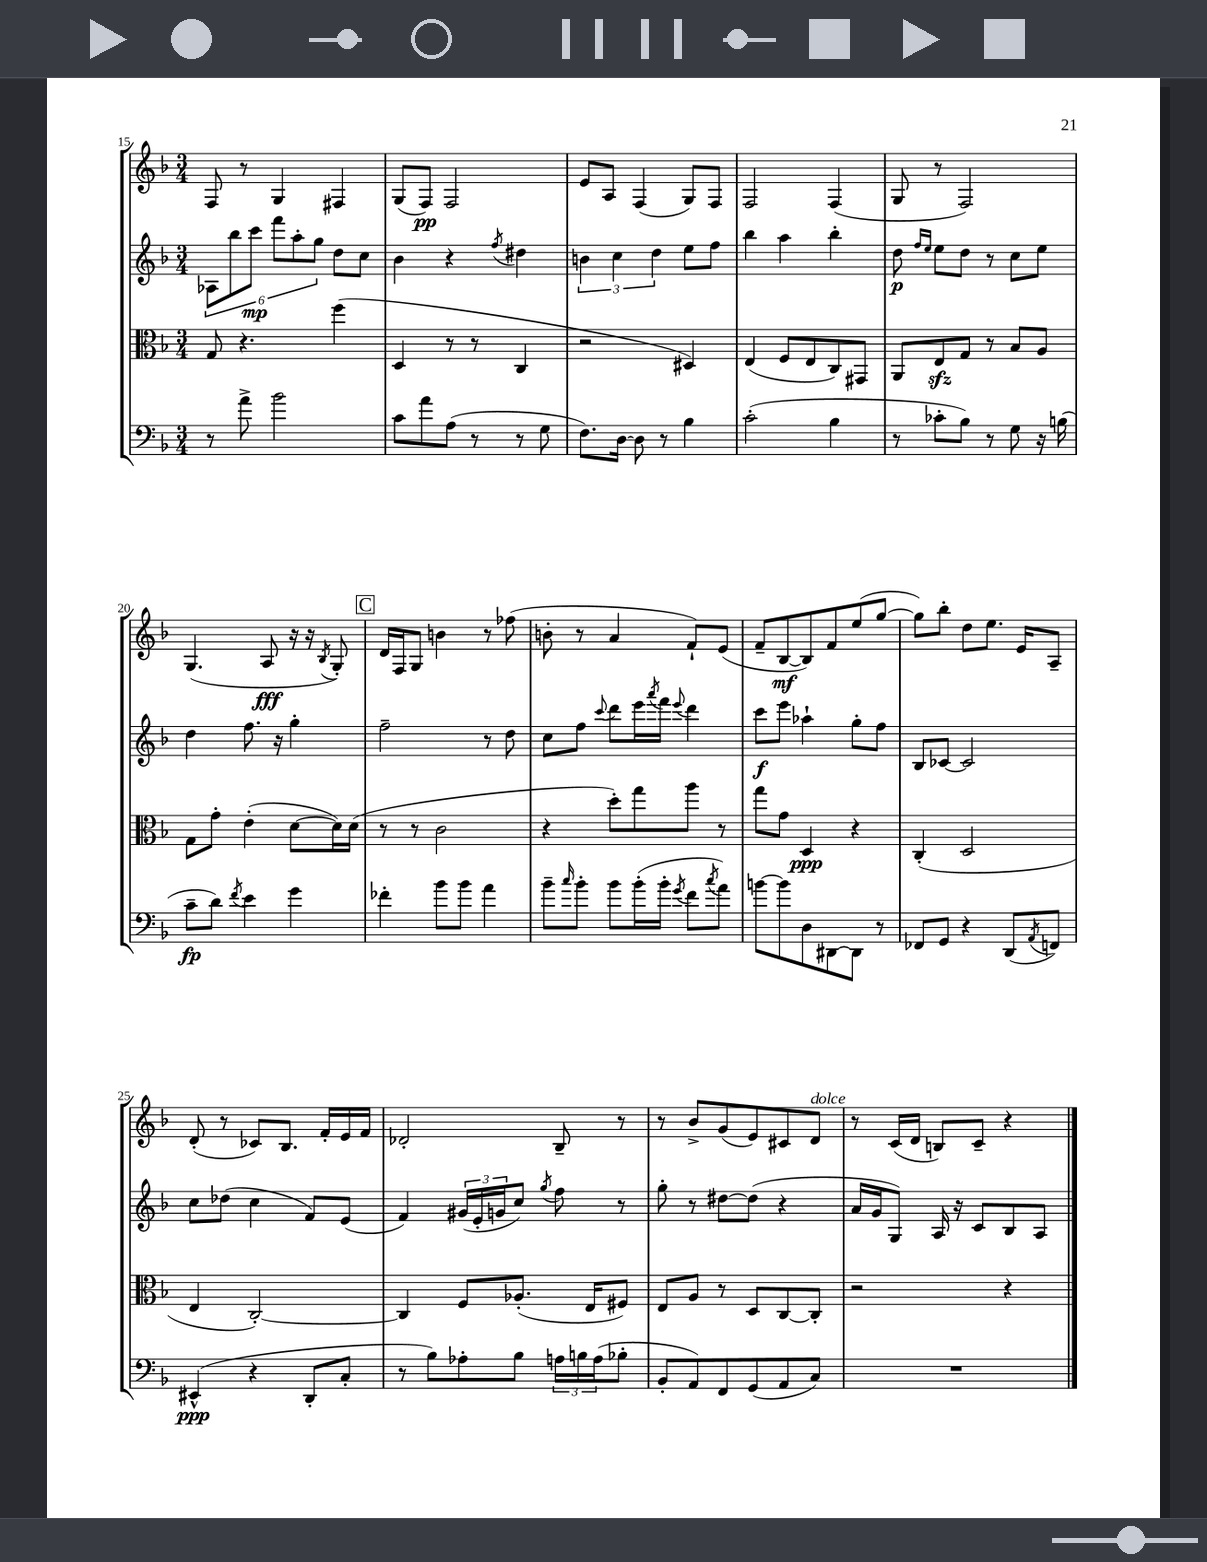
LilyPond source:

<<
\new StaffGroup <<
\new Staff = "s0" {
    \clef treble \key f \major \numericTimeSignature \time 3/4
    f8 r8 g4 fis4 |
    g8( f8\pp) f2 |
    e'8 a8 f4( g8) f8 |
    f2 f4( |
    g8 r8 f2) |
    g4.( a8\fff r16 r16 \acciaccatura { bes8 } g8-.) |
    \mark \markup { \box "C" } d'16 f16 g8 b'4 r8 fes''8( |
    b'8-. r8 a'4 f'8-!) e'8( |
    f'8-- bes8~\mf bes8) f'8 e''8( g''8~ |
    g''8) bes''8-. d''8 e''8. e'16 a8-- |
    d'8-.( r8 ces'8) bes8. f'16-. e'16 f'16 |
    des'2-. bes8-- r8 |
    r8 bes'8-> g'8( e'8) cis'8 d'8^\markup { \italic "dolce" } |
    r8 c'16( d'16 b8) c'8-- r4 \bar "|." |
}
\new Staff = "s1" {
    \clef treble \key f \major \numericTimeSignature \time 3/4
    \tuplet 6/4 { aes8 bes''8 c'''8\mp f'''8 a''8-. g''8 } d''8 c''8 |
    bes'4 r4 \acciaccatura { f''8 } dis''4 |
    \tuplet 3/2 { b'4 c''4 d''4 } e''8 f''8 |
    bes''4 a''4 bes''4-. |
    d''8\p \grace { f''16 e''16 } e''8 d''8 r8 c''8 e''8 |
    d''4 f''8. r16 g''4-. |
    \mark \markup { \box "C" } f''2-- r8 d''8 |
    c''8 f''8 \appoggiatura { c'''8 } d'''8 e'''16 \acciaccatura { a'''8 } f'''16 \appoggiatura { e'''8 } d'''4 |
    c'''8\f e'''8 aes''4-! g''8-. f''8 |
    bes8 ces'8~ ces'2 |
    c''8 des''8( c''4 f'8) e'8( |
    f'4) \tuplet 3/2 { gis'16( e'16-. g'16 } c''8) \acciaccatura { g''8 } f''8 r8 |
    g''8-. r8 dis''8~ dis''8( r4 |
    a'16 g'16 g8) a16 r16 c'8 bes8 a8 \bar "|." |
}
\new Staff = "s2" {
    \clef alto \key f \major \numericTimeSignature \time 3/4
    g8 r4. f''4( |
    d4 r8 r8 c4 |
    r2 dis4) |
    e4( f8 e8 c8) gis,8 |
    a,8 e8\sfz g8 r8 bes8 a8 |
    g8 g'8-. e'4-.( d'8~ d'16) d'16( |
    \mark \markup { \box "C" } r8 r8 c'2 |
    r4 d''8-.) g''8 a''8 r8 |
    g''8 g'8 d4\ppp r4 |
    c4-.( d2 |
    e4 c2~-.) |
    c4 f8 aes8.-.( e16 fis8) |
    e8 a8 r8 d8 c8~ c8-. |
    r2 r4 \bar "|." |
}
\new Staff = "s3" {
    \clef bass \key f \major \numericTimeSignature \time 3/4
    r8 a'8-> bes'2 |
    c'8 a'8 a8( r8 r8 g8 |
    f8.) d16~ d8 r8 bes4 |
    c'2-.( bes4 |
    r8 ces'8-. bes8) r8 g8 r16 b16( |
    c'8--\fp d'8) \acciaccatura { f'8 } e'4 g'4 |
    \mark \markup { \box "C" } fes'4-. bes'8 bes'8 a'4 |
    bes'8-- \grace { c''16 } bes'8-. bes'8 bes'16-.( bes'16-. \acciaccatura { g'8 } f'8 \acciaccatura { c''8 } a'8) |
    b'8~ b'8 d8 dis,8~ dis,8 r8 |
    fes,8 g,8 r4 d,8( \acciaccatura { a,8 } f,8) |
    eis,4-^\ppp( r4 d,8-. c8-. |
    r8 bes8) aes8-. bes8 \tuplet 3/2 { a16 b16 a16( } bes8-. |
    bes,8-. a,8) f,8 g,8( a,8 c8) |
    R2. \bar "|." |
}
>>
>>
\layout { \context { \Score currentBarNumber = #15 } }
